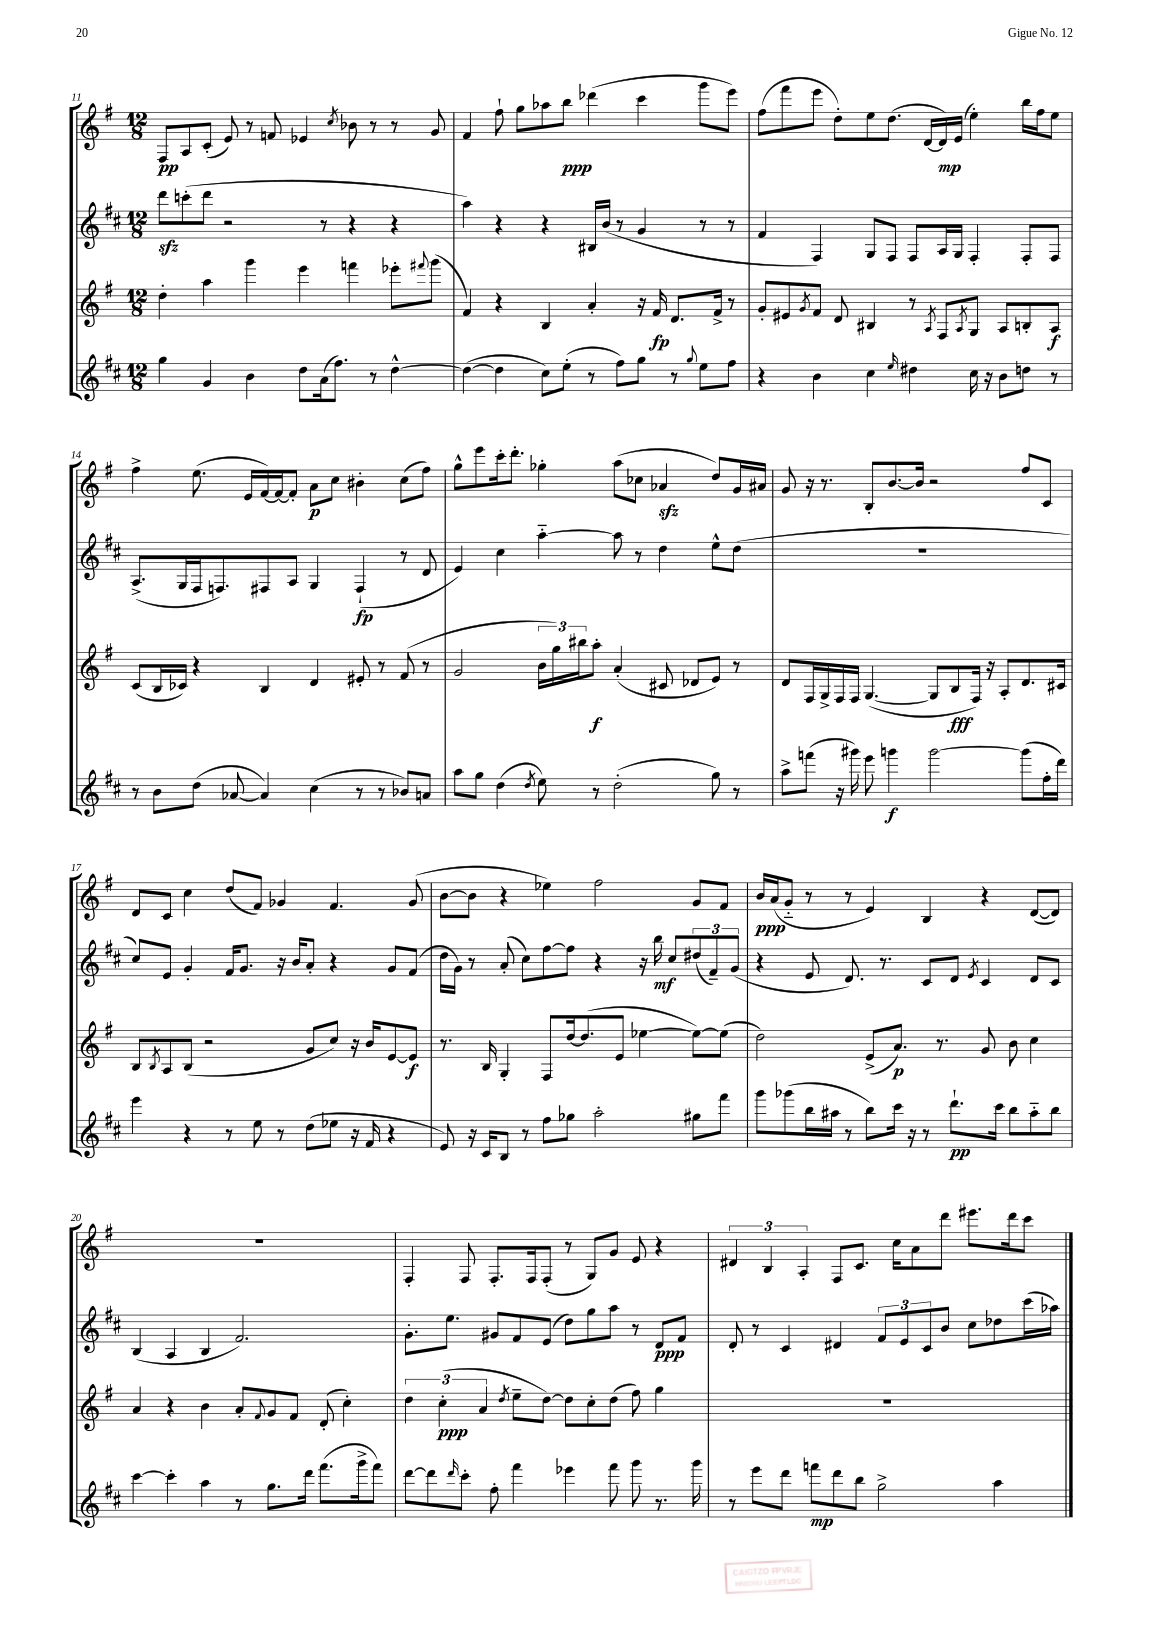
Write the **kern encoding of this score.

**kern	**dynam	**kern	**dynam	**kern	**dynam	**kern	**dynam
*part4	*part4	*part3	*part3	*part2	*part2	*part1	*part1
*staff4	*staff4	*staff3	*staff3	*staff2	*staff2	*staff1	*staff1
*clefG2	*	*clefG2	*	*clefG2	*	*clefG2	*
*k[f#c#]	*	*k[f#]	*	*k[f#c#]	*	*k[f#]	*
*M12/8	*	*M12/8	*	*M12/8	*	*M12/8	*
=11	=11	=11	=11	=11	=11	=11	=11
4gg\	.	4dd'\	.	8dddzz\L	.	8F#/L	pp
.	.	.	.	(8cccn'\	.	8A/	.
4g/	.	4aa\	.	8ddd\J	.	(8c'/J	.
.	.	.	.	2r	.	8e/)	.
4b\	.	4ggg\	.	.	.	8r	.
.	.	.	.	.	.	8fn/	.
8dd\L	.	4eee\	.	.	.	4e-X/	.
(16a\k	.	.	.	8r	.	.	.
8.ff#\J)	.	.	.	.	.	.	.
.	.	.	.	.	.	8qcc/	.
.	.	4fffn\	.	4r	.	8b-X\	.
8r	.	.	.	.	.	8r	.
[4dd^^\	.	8eee-X'\L	.	4r	.	8r	.
.	.	8qqfff#X/	.	.	.	.	.
.	.	(8ggg\J	.	.	.	8g/	.
=12	=12	=12	=12	=12	=12	=12	=12
(4dd\_	.	4f#/)	.	4aa\)	.	4f#/	.
4dd\]	.	4r	.	4r	.	8ff#`\	.
.	.	.	.	.	.	8gg\L	.
8cc#\L)	.	4B/	.	4r	.	8aa-X\	.
(8ee'\J	.	.	.	.	.	8bb\J	ppp
8r	.	4a'/	.	16B#X/LL	.	(4ddd-X\	.
.	.	.	.	(16b/JJ	.	.	.
8ff#\L)	.	.	.	8r	.	.	.
8gg\J	.	16r	.	4g/	.	4ccc\	.
.	.	16f#/	fp	.	.	.	.
8r	.	8.d/L	.	.	.	.	.
8qqgg/	.	.	.	.	.	.	.
8ee\L	.	.	.	8r	.	8ggg\L	.
.	.	16f#^/Jk	.	.	.	.	.
8ff#\J	.	8r	.	8r	.	8eee\J)	.
=13	=13	=13	=13	=13	=13	=13	=13
4r	.	8g'/L	.	4f#/	.	(8ff#\L	.
.	.	8e#X/	.	.	.	8fff#\	.
.	.	8qg/	.	.	.	.	.
4b\	.	8f#/J	.	4F#/)	.	8eee\J	.
.	.	8d/	.	.	.	8dd'\L)	.
4cc#\	.	4B#X/	.	8G/L	.	8ee\	.
.	.	.	.	8F#/J	.	(8.dd\J	.
16qqee/	.	.	.	.	.	.	.
4dd#X\	.	8r	.	8F#/L	.	.	.
.	.	.	.	.	.	[16d/LL	.
.	.	8qA/	.	.	.	.	.
.	.	8F#/L	.	16A/L	.	16d/])	mp
.	.	.	.	16G/JJ	.	(16e/JJ	.
.	.	8qA/	.	.	.	.	.
16cc#\	.	8G/J	.	4F#'/	.	4ee'\)	.
16r	.	.	.	.	.	.	.
8b\L	.	8A/L	.	.	.	.	.
8ddn\J	.	8Bn'/	.	8F#'/L	.	16bb\LL	.
.	.	.	.	.	.	16ff#\J	.
8r	.	8A/J	f	8F#/J	.	8ee\J	.
!!LO:LB:g=z
=14	=14	=14	=14	=14	=14	=14	=14
8r	.	(8c/L	.	(8.A^/L	.	4ff#^\	.
8b\L	.	16B/L	.	.	.	.	.
.	.	16c-X/JJ)	.	16G/L	.	.	.
(8dd\J	.	4r	.	16F#/J	.	(8.ee\	.
.	.	.	.	8.Fn/)	.	.	.
[8a-X/	.	.	.	.	.	.	.
.	.	.	.	.	.	16e/LL	.
4a-/])	.	4B/	.	8F#X/	.	[16f#/)	.
.	.	.	.	.	.	16f#/J_	.
.	.	.	.	8A/J	.	8f#'/J]	.
(4cc#\	.	4d/	.	4G/	.	8a\L	p
.	.	.	.	.	.	8cc\J	.
8r	.	8e#X'/	.	(4F#`/	fp	4b#X'\	.
8r	.	8r	.	.	.	.	.
8b-X/L)	.	(8f#/	.	8r	.	(8cc\L	.
8an/J	.	8r	.	8d/	.	8ff#\J)	.
=15	=15	=15	=15	=15	=15	=15	=15
8aa\L	.	2g/	.	4e/)	.	8gg^^\L	.
8gg\J	.	.	.	.	.	8eee\	.
(4dd\	.	.	.	4cc#\	.	16ccc'\k	.
.	.	.	.	.	.	8.ddd'\J	.
8qdd/	.	.	.	.	.	.	.
8ee\)	.	24b\LL	.	[4aa\	.	4gg-X'\	.
.	.	24gg\)	.	.	.	.	.
.	.	24bb#X\J	.	.	.	.	.
8r	.	8aa'\J	f	.	.	.	.
(2dd'\	.	(4a'/	.	8aa\]	.	(8aa\L	.
.	.	.	.	8r	.	8cc-X\J	.
.	.	8c#X/	.	4dd\	.	4a-Xzz/	.
.	.	8d-X/L	.	.	.	.	.
8gg\)	.	8e/J)	.	8ee^^\L	.	8dd/L)	.
8r	.	8r	.	(8dd\J	.	16g/L	.
.	.	.	.	.	.	16a#X/JJ	.
=16	=16	=16	=16	=16	=16	=16	=16
8aa^\L	.	8d/L	.	1.r	.	8g/	.
(8fffn\J	.	16F#/L	.	.	.	16r	.
.	.	16G^/	.	.	.	8.r	.
16r	.	16F#/	.	.	.	.	.
16ggg#X\)	.	16F#/JJ	.	.	.	.	.
8eee\	.	([4.G/	.	.	.	8B'/L	.
4gggn\	f	.	.	.	.	[8.b/	.
.	.	.	.	.	.	16b/Jk]	.
[2ggg\	.	8G/L]	.	.	.	2r	.
.	.	8B/	fff	.	.	.	.
.	.	16F#/Jk)	.	.	.	.	.
.	.	16r	.	.	.	.	.
.	.	8A'/L	.	.	.	.	.
(8ggg\L]	.	8.d/	.	.	.	8ff#/L	.
16ff#'\L	.	.	.	.	.	8c/J	.
16ddd\JJ)	.	16c#X/Jk	.	.	.	.	.
!!LO:LB:g=z
=17	=17	=17	=17	=17	=17	=17	=17
4eee\	.	8B/L	.	8cc#/L)	.	8d/L	.
.	.	8qB/	.	.	.	.	.
.	.	8A/	.	8e/J	.	8c/J	.
4r	.	(8B/J	.	4g'/	.	4cc\	.
.	.	2r	.	.	.	.	.
8r	.	.	.	16f#/KL	.	(8dd/L	.
.	.	.	.	8.g/J	.	.	.
8ee\	.	.	.	.	.	8f#/J)	.
8r	.	.	.	16r	.	4g-X/	.
.	.	.	.	16b/KL	.	.	.
(8dd\L	.	8g/L	.	8a'/J	.	.	.
8ee-X\J	.	8cc/J)	.	4r	.	4.f#/	.
16r	.	16r	.	.	.	.	.
16f#/	.	16b/KL	.	.	.	.	.
4r	.	[8e/	.	8g/L	.	.	.
.	.	8e/J]	f	(8f#/J	.	(8g-/	.
=18	=18	=18	=18	=18	=18	=18	=18
8e/)	.	8.r	.	16dd\LL	.	[8b\L	.
.	.	.	.	16g\JJ)	.	.	.
16r	.	.	.	8r	.	8b\J]	.
16c#/KL	.	16B/	.	.	.	.	.
8B/J	.	4G'/	.	(8a'/	.	4r	.
8r	.	.	.	8cc#\L)	.	.	.
8ff#\L	.	8F#/L	.	[8ff#\	.	4ee-X\)	.
8gg-X\J	.	[16dd/k	.	8ff#\J]	.	.	.
.	.	(8.dd/]	.	.	.	.	.
2aa'\	.	.	.	4r	.	2ff#\	.
.	.	8e/J	.	.	.	.	.
.	.	[4ee-X\	.	16r	.	.	.
.	.	.	.	16bb\	mf	.	.
.	.	.	.	8cc#/L	.	.	.
8gg#X\L	.	8ee-\L_)	.	(12dd#X/	.	8g/L	.
.	.	.	.	12f#~/)	.	.	.
8fff#\J	.	(8ee-\J]	.	.	.	8f#/J	.
.	.	.	.	(12g/J	.	.	.
=19	=19	=19	=19	=19	=19	=19	=19
8ggg\L	.	2dd\)	.	4r	.	16b/LL	ppp
.	.	.	.	.	.	(16a/J	.
(8ggg-X\	.	.	.	.	.	8g/J	.
16bb\L	.	.	.	8e/	.	8r	.
16aa#X\JJ	.	.	.	.	.	.	.
8r	.	.	.	8.d/)	.	8r	.
8bb\L)	.	(8e^/L	.	.	.	4e/)	.
.	.	.	.	8.r	.	.	.
16ccc#\Jk	.	8.a/J)	p	.	.	.	.
16r	.	.	.	.	.	.	.
8r	.	.	.	8c#/L	.	4B/	.
.	.	8.r	.	.	.	.	.
8.ddd`\L	pp	.	.	8d/J	.	.	.
.	.	.	.	8qe/	.	.	.
.	.	8g/	.	4c#/	.	4r	.
16ccc#\Jk	.	.	.	.	.	.	.
8bb\L	.	8b\	.	.	.	.	.
8aa#\	.	4cc\	.	8d/L	.	([8d/L	.
8bb\J	.	.	.	8c#/J	.	8d/J])	.
!!LO:LB:g=z
=20	=20	=20	=20	=20	=20	=20	=20
[4ccc#\	.	4a/	.	(4B/	.	1.r	.
4ccc#'\]	.	4r	.	4A/	.	.	.
4aa\	.	4b\	.	4B/	.	.	.
8r	.	8a'/L	.	2.f#/)	.	.	.
.	.	8qqf#/	.	.	.	.	.
8.gg\L	.	8g/	.	.	.	.	.
.	.	8f#/J	.	.	.	.	.
16ddd\Jk	.	.	.	.	.	.	.
(8.fff#\L	.	(8d'/	.	.	.	.	.
.	.	4cc'\)	.	.	.	.	.
16ggg^\k	.	.	.	.	.	.	.
8fff#\J)	.	.	.	.	.	.	.
=21	=21	=21	=21	=21	=21	=21	=21
[8ddd\L	.	6dd\	.	8.g'\L	.	4F#'/	.
8ddd\]	.	.	.	.	.	.	.
.	.	(6cc'\	ppp	.	.	.	.
.	.	.	.	8.ee\J	.	.	.
16qqddd/	.	.	.	.	.	.	.
8ccc#'\J	.	.	.	.	.	8F#/	.
.	.	6a/	.	.	.	.	.
8ff#'\	.	.	.	8g#X/L	.	8.F#'/L	.
.	.	8qdd/	.	.	.	.	.
4fff#\	.	8ee~\L	.	8f#/	.	.	.
.	.	.	.	.	.	16F#/k	.
.	.	[8dd\J)	.	(8e/J	.	(8F#'/J	.
4eee-X\	.	8dd\L]	.	8dd\L)	.	8r	.
.	.	8cc'\	.	8gg\	.	8G/L)	.
8fff#\	.	(8dd\J	.	8aa\J	.	8g/J	.
8ggg\	.	8ff#\)	.	8r	.	8e/	.
8.r	.	4gg\	.	8d/L	ppp	4r	.
.	.	.	.	8f#/J	.	.	.
16ggg\	.	.	.	.	.	.	.
=22	=22	=22	=22	=22	=22	=22	=22
8r	.	1.r	.	8d'/	.	6d#X/	.
8eee\L	.	.	.	8r	.	.	.
.	.	.	.	.	.	6B/	.
8ddd\J	.	.	.	4c#/	.	.	.
.	.	.	.	.	.	6A'/	.
8fffn\L	mp	.	.	.	.	.	.
8ddd\	.	.	.	4d#X/	.	8F#/L	.
8bb\J	.	.	.	.	.	8.c/J	.
2gg^\	.	.	.	12f#/L	.	.	.
.	.	.	.	.	.	16cc\KL	.
.	.	.	.	12e/	.	.	.
.	.	.	.	.	.	8a\	.
.	.	.	.	12c#/	.	.	.
.	.	.	.	8b/J	.	8ddd\J	.
.	.	.	.	8cc#\L	.	8.eee#X\L	.
4aa\	.	.	.	8dd-X\	.	.	.
.	.	.	.	.	.	16ddd\k	.
.	.	.	.	(16ccc#\L	.	8ccc\J	.
.	.	.	.	16aa-X\JJ)	.	.	.
==	==	==	==	==	==	==	==
*-	*-	*-	*-	*-	*-	*-	*-
